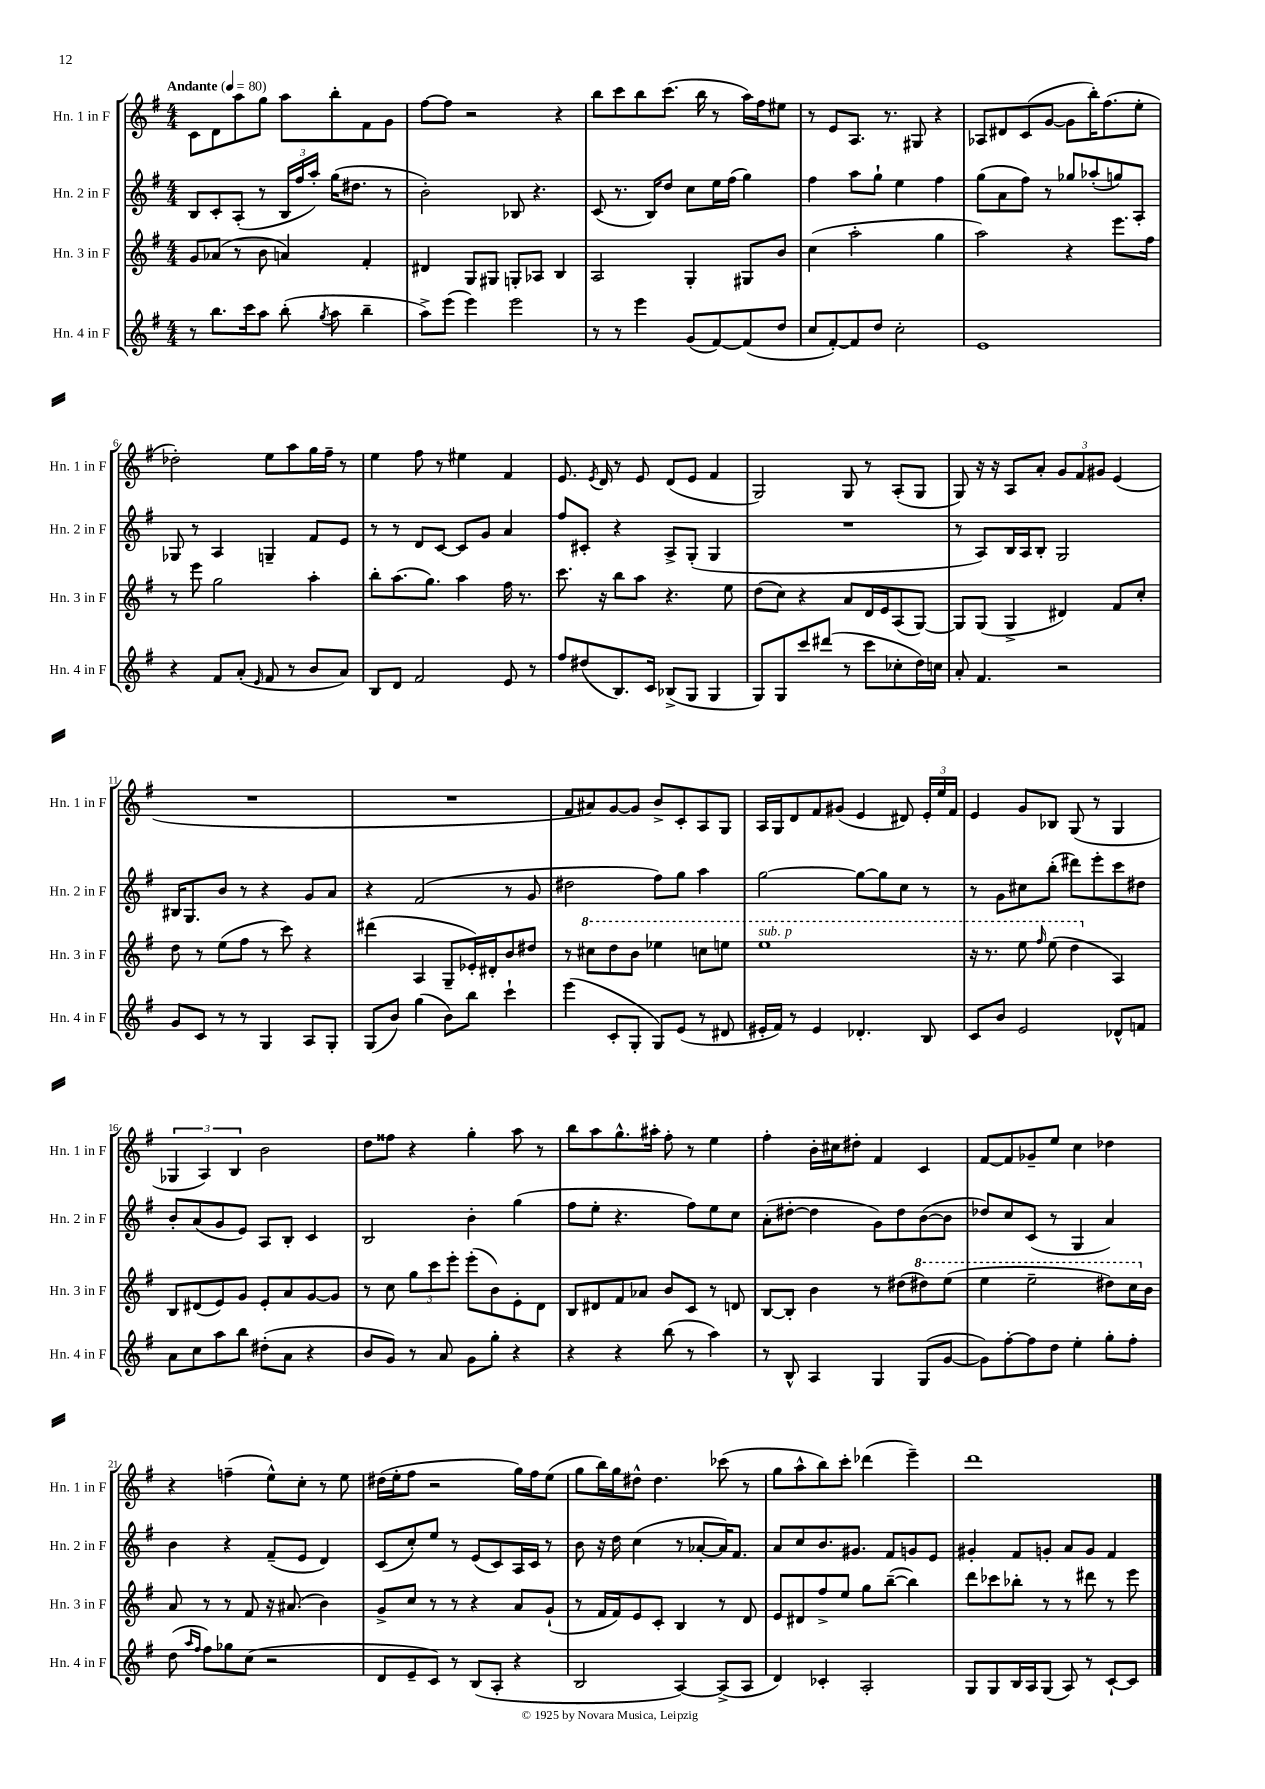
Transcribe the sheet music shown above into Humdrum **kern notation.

**kern	**kern	**kern	**kern
*staff4	*staff3	*staff2	*staff1
*clefG2	*clefG2	*clefG2	*clefG2
*k[f#]	*k[f#]	*k[f#]	*k[f#]
*M4/4	*M4/4	*M4/4	*M4/4
*MM80	*MM80	*MM80	*MM80
8r	8g/L	8B/L	8c\L
8.bb\L	(8a-/J	8c'/	8d\
.	8r	(8A'/J	8aa\
16ccc\k	.	.	.
8aa\J	8b\	8r	8gg\J
(8bb'\	4a/)	24B/LL	8aa\L
.	.	24ff#/	.
.	.	24aa'/JJ)	.
8qgg/	.	.	.
8aa\	.	(16gg\LK	8bb'\
.	.	8.dd#\J	.
4bb~\	4f#'/	.	8f#\
.	.	8r	8g\J
=	=	=	=
8aa^\L)	4d#/	2b'\)	[8ff#\L
(8eee\J	.	.	8ff#\]J
4eee\)	8G/L	.	2r
.	8G#/J	.	.
2eee\	8G'/L	8B-/	.
.	8A-/J	4.r	.
.	4B/	.	4r
=	=	=	=
8r	2A/	(8c/	8bb\L
8r	.	8.r	8ccc\
4eee\	.	.	8bb\
.	.	16B/LK)	.
.	.	8dd/J	(8.ccc\J
(8g/L	4G'/	8cc\L	.
.	.	.	16bb\
[8f#/)	.	16ee\L	8r
.	.	(16ff#\JJ	.
(8f#/]	8G#/L	4gg\)	16aa\LL)
.	.	.	16ff#\J
8dd/J	8b/J	.	8ee#\J
=	=	=	=
8cc/L	(4cc\	4ff#\	8r
[8f#'/)	.	.	8e/L
8f#/]	2aa'\	8aa\L	8.A/J
8dd/J	.	8gg`\J	.
.	.	.	8.r
2cc'\	.	4ee\	.
.	.	.	8G#/
.	4gg\	4ff#\	4r
=	=	=	=
1e	2aa\)	(8gg\L	8A-/L
.	.	8a\	8d#/
.	.	8ff#\J)	(8c/
.	.	8r	[8g/J
.	4r	8gg-/L	8g\]L
.	.	(8aa-'/	16bb'\K)
.	.	.	(8.ff#\
.	8.eee\L	8gg/)	.
.	.	8A'/J	8ee'\J
.	16ff#\Jk	.	.
=	=	=	=
4r	8r	8G-/	2dd-'\)
.	8eee\	8r	.
8f#/L	2gg\	4A/	.
(8a'/J	.	.	.
16qqe/	.	.	.
8f#/	.	4G~/	8ee\L
8r	.	.	8aa\
8b/L	4aa'\	8f#/L	16gg\L
.	.	.	16ff#~\JJ
8a/J)	.	8e/J	8r
=	=	=	=
8B/L	8bb'\L	8r	4ee\
8d/J	(8.aa\	8r	.
2f#/	.	8d/L	8ff#\
.	8.gg\J)	.	.
.	.	[8c/J	8r
.	4aa\	8c/]L	4ee#\
.	.	8g/J	.
8e/	16ff#\	4a/	4f#/
.	8.r	.	.
8r	.	.	.
=	=	=	=
8ff#/L	8.ccc\	8ff#/L	8.e/
(8dd#/	.	8c#'/J	.
.	.	.	8qe/
.	16r	.	16d/
8.B/)	8bb\L	4r	8r
.	8aa\J	.	8e/
16c/Jk	.	.	.
(8B-^/L	4.r	8A^/L	(8d/L
8G/J	.	(8G'/J	8e/J
4G/	.	4G/	4f#/
.	8ee\	.	.
=	=	=	=
8G/L)	(8dd\L	1r	2G/)
8G/	8cc\J)	.	.
8ccc/	4r	.	.
(8ddd#/J	.	.	.
8r	8a/L	.	8G/
8ccc\L	16d/L	.	8r
.	16e/J	.	.
8cc-'\	(8A/	.	(8A'/L
16dd\L)	[8G/J)	.	8G/J
16cc\JJ	.	.	.
=	=	=	=
8a'/	8G/]L	8r	8G/)
4.f#/	(8G/J	8A/L)	16r
.	.	.	16r
.	4G^/	16B/L	8A/L
.	.	16A/J	.
.	.	8B'/J	8a'/J
2r	4d#/)	2G/	12g/L
.	.	.	12f#/
.	.	.	12g#/J
.	8f#/L	.	(4e/
.	8cc'/J	.	.
=	=	=	=
8g/L	8dd\	16B#/LK	1r
.	.	8.G/	.
8c/J	8r	.	.
8r	(8ee\L	8b/J	.
8r	8ff#\J	8r	.
4G/	8r	4r	.
.	8ccc\)	.	.
8A/L	4r	8g/L	.
8G'/J	.	8a/J	.
=	=	=	=
(8G/L	(4ddd#\	4r	1r
8b/J)	.	.	.
(4gg\	4A/	(2f#/	.
8b\L)	8G~/L	.	.
8bb\J	16e-'/L)	.	.
.	16d#'/J	.	.
4ccc`\	8b/	8r	.
.	8dd#/J	8g/	.
=	=	=	=
(4eee\	8r	2dd#\	8f#/L
.	8ccc#\L	.	8a#/)
8c'/L	8ddd\	.	[8g/
8G'/J	8bb\J	.	8g/]J
8G/L)	4eee-\	8ff#\L)	8b^/L
(8e/J	.	8gg\J	8c'/
8r	8ccc\L	4aa\	8A/
8d#/	8eee\J	.	8G/J
=	=	=	=
16e#'/LL	1eee	[2gg\	16A/LL
16f#/JJ)	.	.	16G/J
8r	.	.	8d/
4e#/	.	.	8f#/
.	.	.	(8g#/J
4.d-'/	.	8gg\_L	4e/
.	.	8gg\]	.
.	.	8cc\J	8d#/)
8B/	.	8r	24e'/LL
.	.	.	24ee/
.	.	.	24f#/JJ
=	=	=	=
8c/L	16r	8r	4e/
.	8.r	.	.
8b/J	.	8g\L	.
2e/	8eee\	8cc#\	8g/L
.	16qqfff#/	.	.
.	(8eee\	(8bb'\J	8B-/J
.	4ddd\	8ddd#\L)	(8G/
.	.	8eee'\	8r
8d-^^/L	4A/)	8ccc\	4G/
8f/J	.	8dd#\J	.
=	=	=	=
8a\L	8B/L	8b'/L	6G-/
8cc\	(8d#/	(8a/	.
.	.	.	6A/)
8aa\	8e/)	8g/	.
.	.	.	6B/
8bb\J	8g/J	8e/J)	.
(8dd#'\L	8e'/L	8A/L	2b\
8a\J	8a/	8B'/J	.
4r	[8g/	4c/	.
.	8g/]J	.	.
=	=	=	=
8b/L	8r	2B/	8dd\L
8g/J)	8cc\	.	8ff##\J
8r	12gg\L	.	4r
.	12ccc\	.	.
8a/	.	.	.
.	12eee'\J	.	.
8g\L	(8eee'\L	4b'\	4gg'\
8gg'\J	8b\)	.	.
4r	8e'\	(4gg\	8aa\
.	8d\J	.	8r
=	=	=	=
4r	8B/L	8ff#\L	8bb\L
.	8d#/	8ee'\J	8aa\
4r	8f#/	4.r	8.gg^^\
.	8a-/J	.	.
.	.	.	16aa#'\Jk
(8bb\	8b/L	.	8ff#'\
8r	8c/J	8ff#\L)	8r
4aa\)	8r	8ee\	4ee\
.	8d/	8cc\J	.
=	=	=	=
8r	[8B/L	(8a'\L	4ff#'\
8B^^/	8B'/]J	[8dd#'\J	.
4A/	4b\	4dd#\]	16b'\LL
.	.	.	16cc#\J
.	.	.	8dd#'\J
4G/	8r	8g\L)	4f#/
.	(8dd#\L	8dd#\	.
(8G/L	8ddd#\)	([8b\	4c/
[8g/J	(8eee\J	8b\]J	.
=	=	=	=
8g\]L)	4eee\	8dd-/L)	[8f#/L
[8ff#'\	.	8cc/	8f#/]
8ff#\]	2eee~\	(8c/J	8g-~/
8dd\J	.	8r	8ee/J
4ee'\	.	4G/	4cc\
8gg'\L	8ddd#\L)	4a/)	4dd-\
8ff#'\J	16ccc\L	.	.
.	16b\JJ	.	.
=	=	=	=
(8dd\	8a/	4b\	4r
16qqaa/LL	.	.	.
16qqff#/JJ	.	.	.
8ff#\L)	8r	.	.
8gg-\	8r	4r	(4ff~\
(8cc\J	8f#/	.	.
2r	16r	(8f#~/L	8ee^^\L)
.	(8.a#/	.	.
.	.	8e/J	8cc'\J
.	4b\)	4d/)	8r
.	.	.	8ee\
=	=	=	=
8d/L	8g^/L	(8c/L	(16dd#\LL
.	.	.	16ee'\J
8e~/	8cc/J	8cc'/)	8ff#\J
8c/J)	8r	8ee/J	2r
8r	8r	8r	.
(8B/L	4r	(8e/L	.
8A'/J	.	8c/)	.
4r	8a/L	16A/L	16gg\LL)
.	.	16c/JJ	16ff#\J
.	(8g`/J	8r	(8ee\J
=	=	=	=
2B/	8r	8b\	8gg\L
.	16f#/LL	16r	16bb\L)
.	16f#/J)	16dd\	16gg\J
.	8e/	(4cc\	8dd#^^\J
.	8c'/J	.	4.dd#\
[4A/)	4B/	8r	.
.	.	[8a-'/L	.
(8A^/]L	8r	16a-/]K)	(8ccc-\
.	.	8.f#/J	.
8A/J	8d/	.	8r
=	=	=	=
4d/)	8e/L	8a/L	8gg\L
.	8d#/	8cc/	8aa^^\
4c-'/	8ff#^/	8.b/	8bb\)
.	8ee/J	.	8ccc'\J
.	.	8.g#/J	.
2A'/	8gg\L	.	(4ddd-\
.	([8bb~\J	8f#/L	.
.	4bb\])	8g/	4eee~\)
.	.	8e/J	.
=	=	=	=
8G/L	8ddd\L	4g#'/	1ddd
8G/	8ccc-\	.	.
16B/L	8bb-'\J	8f#/L	.
16A/J	.	.	.
(8G/J	8r	8g'/J	.
8A/)	8r	8a/L	.
8r	8ddd#\	8g/J	.
[8c`/L	8r	4f#/	.
8c/]J	8eee\	.	.
==	==	==	==
*-	*-	*-	*-
